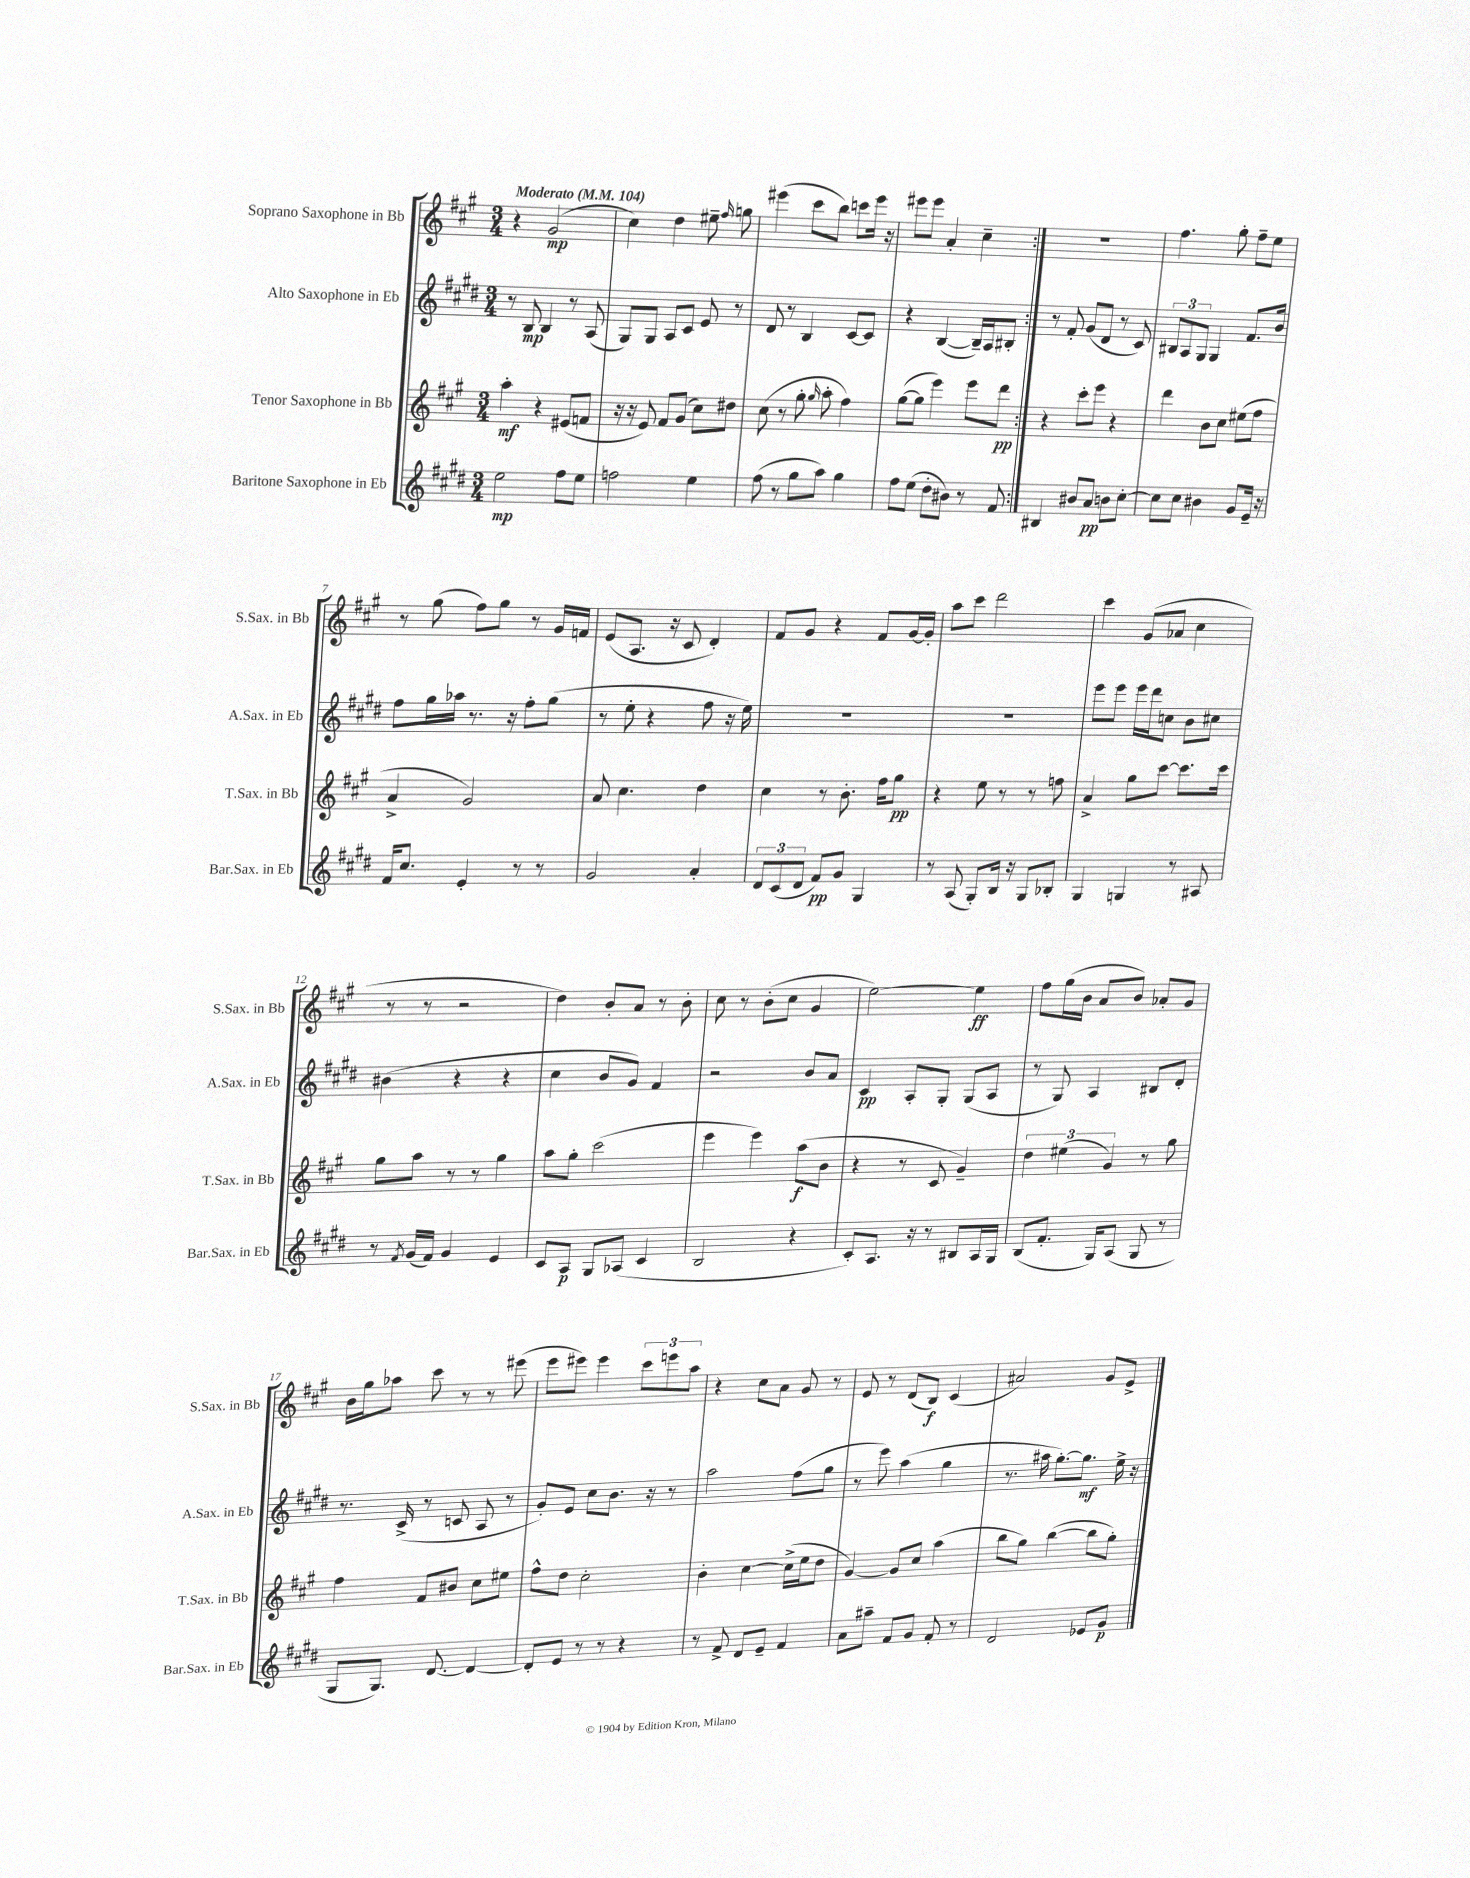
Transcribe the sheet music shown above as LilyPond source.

<<
\new StaffGroup <<
\new Staff = "s0" \with { instrumentName = "Soprano Saxophone in Bb" shortInstrumentName = "S.Sax. in Bb" } {
    \clef treble \key a \major \numericTimeSignature \time 3/4 \tempo "Moderato" 4 = 104
    \autoBeamOff \repeat volta 2 { r4 gis'2\mp( |
    cis''4) d''4 eis''8-- \grace { fis''16 } g''8 |
    eis'''4( cis'''8[ b''8]) c'''8[ eis'''16] r16 |
    eis'''8[ eis'''8] a'4-. cis''4-- | }
    R2. |
    fis''4. gis''8-. fis''8[-- e''8] |
    r8 gis''8( fis''8[) gis''8] r8 gis'16[ f'16] |
    e'8[( a8.] r16 cis'8 d'4-.) |
    fis'8[ gis'8] r4 fis'8[ gis'16~ gis'16]-. |
    a''8[ cis'''8] d'''2 |
    cis'''4 gis'8[( aes'8] cis''4 |
    r8 r8 r2 |
    d''4) b'8[-. a'8] r8 b'8-. |
    cis''8 r8 b'8[-.( cis''8] gis'4 |
    e''2~) e''4\ff |
    fis''8[ gis''16( b'16] a'8[ b'8]) aes'8[-. gis'8] |
    b'16[ gis''16 aes''8] cis'''8 r8 r8 eis'''8( |
    e'''8[ eis'''8]) eis'''4 \tuplet 3/2 { cis'''8[ e'''8 a''8] } |
    r4 cis''8[ a'8] gis'8 r8 |
    e'8 r8 d'8[( b8]\f) cis'4( |
    ais'2) gis'8[ e'8]-> \bar "|." |
}
\new Staff = "s1" \with { instrumentName = "Alto Saxophone in Eb" shortInstrumentName = "A.Sax. in Eb" } {
    \clef treble \key e \major \numericTimeSignature \time 3/4
    \autoBeamOff \repeat volta 2 { r8 b8\mp b4 r8 a8( |
    gis8[) gis8] a8[ cis'8] e'8 r8 |
    dis'8 r8 b4 cis'8[~ cis'8] |
    r4 b4~( b16[--) a16 bis8]-. | }
    r8 fis'8-. gis'8[( dis'8] r8 cis'8) |
    \tuplet 3/2 { bis8[ a8 gis8] } gis4 fis'8.[ b'16] |
    fis''8[ gis''16 aes''16] r8. r16 fis''8[-. gis''8]( |
    r8 e''8-. r4 fis''8 r16 e''16) |
    R2. |
    R2. |
    e'''8[ e'''8] e'''16[ dis'''16 c''8] b'8[ cis''8] |
    bis'4( r4 r4 |
    cis''4 b'8[ gis'8]) fis'4 |
    r2 b'8[ a'8] |
    cis'4\pp a8[-. gis8]-. gis8[( a8] |
    r8 gis8) a4 bis8[ dis'8]-. |
    r8. cis'16->( r8 c'8 a8 r8 |
    gis'8[-.) e'8] cis''8[ b'8.] r16 r8 |
    a''2 fis''8[( gis''8] |
    r8 e'''8) a''4( gis''4 |
    r8. ais''16 gis''8.[~-.) gis''8.]\mf e''16-> r16 \bar "|." |
}
\new Staff = "s2" \with { instrumentName = "Tenor Saxophone in Bb" shortInstrumentName = "T.Sax. in Bb" } {
    \clef treble \key a \major \numericTimeSignature \time 3/4
    \autoBeamOff \repeat volta 2 { a''4-.\mf r4 eis'8[( f'8] |
    r16 r16 e'8) fis'8[ gis'8]( cis''8[) dis''8] |
    cis''8( r8 gis''8-. \grace { gis''16 } a''8-. fis''4) |
    gis''8[~( gis''8] e'''4) e'''8[ d'''8]\pp | }
    r4 cis'''8[-. e'''8] r4 |
    d'''4 b'8[ cis''8] eis''8[( fis''8] |
    a'4-> gis'2) |
    a'8 cis''4. d''4 |
    cis''4 r8 b'8.-. fis''16[ gis''8]\pp |
    r4 e''8 r8 r8 f''8 |
    a'4-> gis''8[ cis'''8]~ cis'''8.[ cis'''16] |
    gis''8[ a''8] r8 r8 gis''4 |
    a''8[ gis''8]-. cis'''2( |
    e'''4 e'''4) a''8[\f( b'8] |
    r4 r8 cis'8 gis'4--) |
    \tuplet 3/2 { d''4 eis''4( gis'4) } r8 gis''8 |
    fis''4 fis'8[ bis'8] cis''8[ eis''8] |
    fis''8[-^ d''8] cis''2-. |
    b'4-. cis''4~ cis''16[->( e''16 d''8] |
    gis'4~) gis'8[ cis''8] a''4( |
    b''8[ gis''8]) b''4~( b''8[ gis''8]-.) \bar "|." |
}
\new Staff = "s3" \with { instrumentName = "Baritone Saxophone in Eb" shortInstrumentName = "Bar.Sax. in Eb" } {
    \clef treble \key e \major \numericTimeSignature \time 3/4
    \autoBeamOff \repeat volta 2 { e''2\mp fis''8[ e''8] |
    f''2 e''4 |
    fis''8( r8 gis''8[ a''8]) gis''4 |
    fis''8[ e''8]( dis''8[-. bis'8]) r8 fis'8 | }
    bis4 bis'8[ a'8]\pp b'8[ cis''8]~-. |
    cis''8[ cis''8] bis'4 gis'8[ e'16]-- r16 |
    fis'16[ cis''8.] e'4-. r8 r8 |
    gis'2 a'4-. |
    \tuplet 3/2 { dis'8[ cis'8( dis'8] } fis'8[\pp) gis'8] gis4 |
    r8 a8( gis8[-.) b16] r16 gis8[ bes8]-. |
    gis4 g4 r8 ais8 |
    r8 \acciaccatura { fis'8 } gis'16[( fis'16]) gis'4 e'4 |
    cis'8[ a8]\p gis8[ aes8]( cis'4 |
    b2 r4 |
    cis'8[-.) a8.] r16 r8 bis8[ a16 gis16] |
    b8[( fis'8.]-. gis16[) a8]( gis8 r8 |
    gis8[ gis8.]) dis'8.~ dis'4~ |
    dis'8[-. e'8] r8 r8 r4 |
    r8 fis'8-> dis'8[ e'8]-- fis'4 |
    a'8[ ais''8]-- fis'8[ gis'8] fis'8-. r8 |
    dis'2 ees'8[ gis'8]\p \bar "|." |
}
>>
>>
